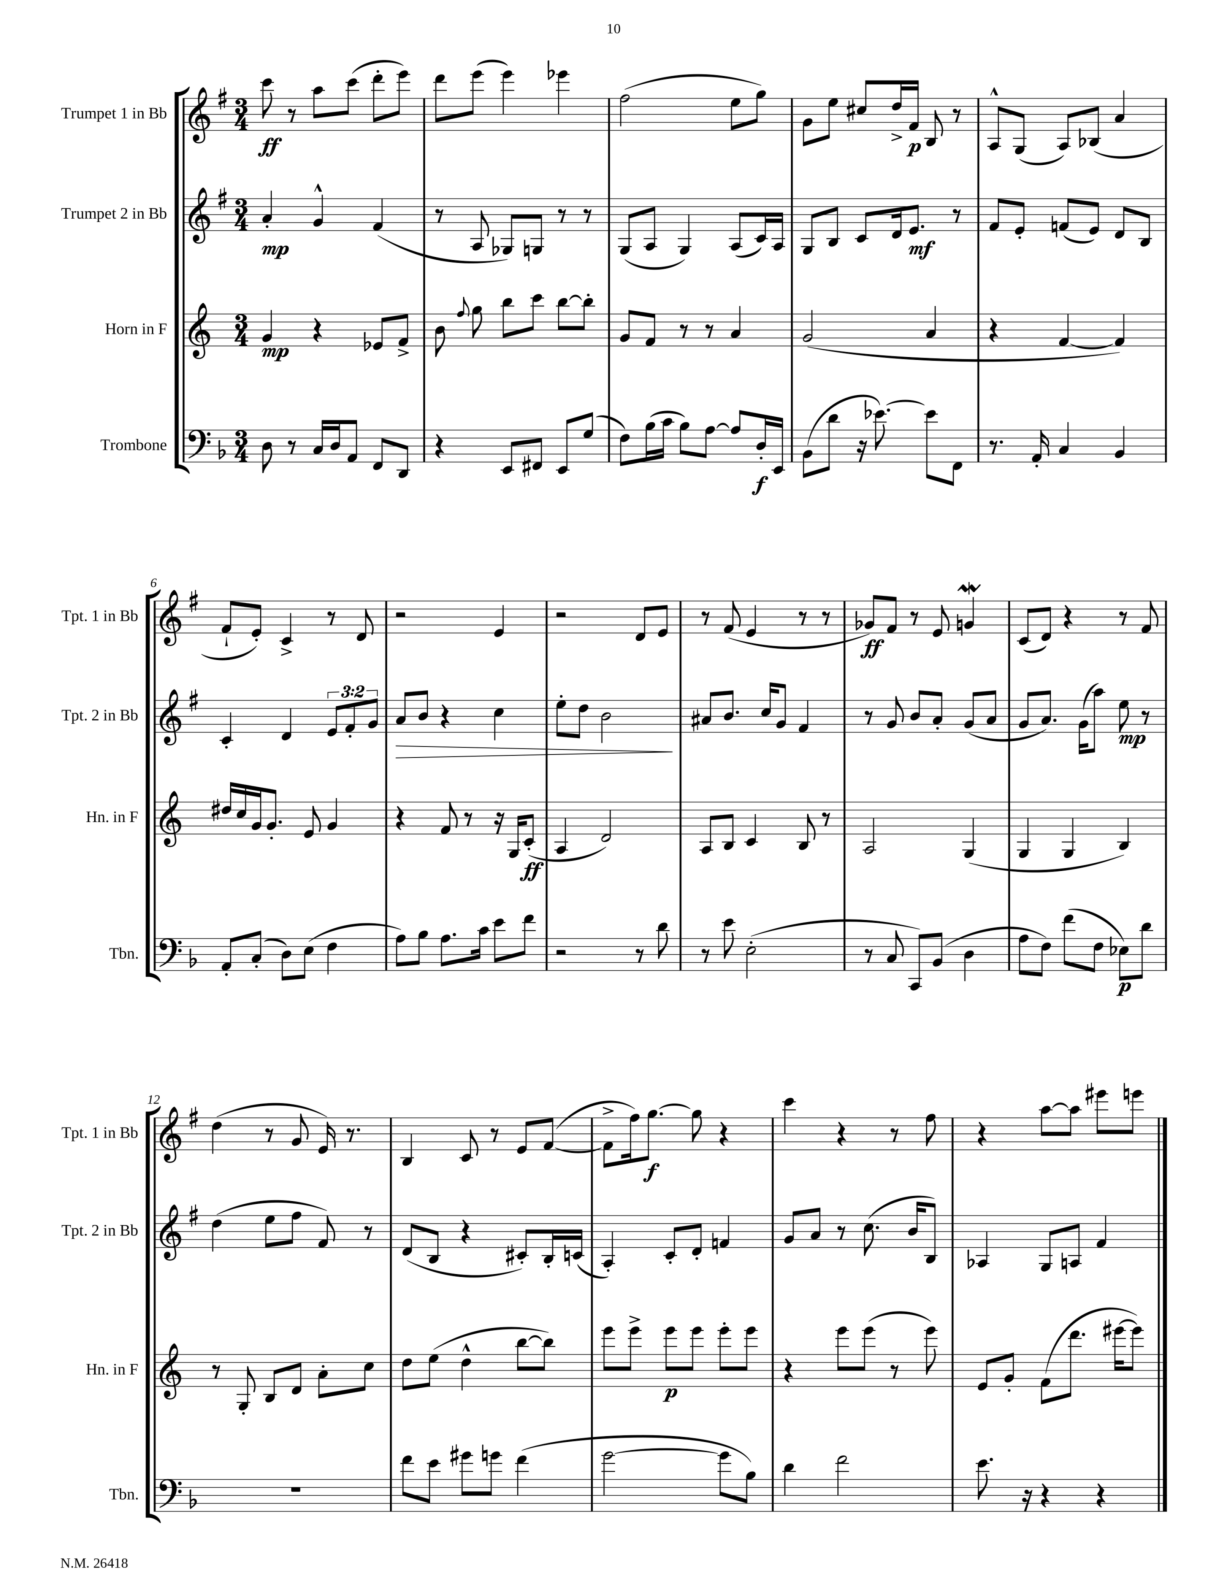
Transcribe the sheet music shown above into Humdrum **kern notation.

**kern	**dynam	**kern	**dynam	**kern	**dynam	**kern	**dynam
*part4	*part4	*part3	*part3	*part2	*part2	*part1	*part1
*staff4	*staff4	*staff3	*staff3	*staff2	*staff2	*staff1	*staff1
*I"Trombone	*	*I"Horn in F	*	*I"Trumpet 2 in Bb	*	*I"Trumpet 1 in Bb	*
*I'Tbn.	*	*I'Hn. in F	*	*I'Tpt. 2 in Bb	*	*I'Tpt. 1 in Bb	*
*clefF4	*	*clefG2	*	*clefG2	*	*clefG2	*
*k[b-]	*	*k[]	*	*k[f#]	*	*k[f#]	*
*M3/4	*	*M3/4	*	*M3/4	*	*M3/4	*
=1	=1	=1	=1	=1	=1	=1	=1
8D\	.	4g/	mp	4a'/	mp	8ccc\	ff
8r	.	.	.	.	.	8r	.
16C/LL	.	4r	.	4g^^/	.	8aa\L	.
16D/J	.	.	.	.	.	.	.
8AA/J	.	.	.	.	.	(8ccc\J	.
8FF/L	.	8e-X/L	.	(4f#/	.	8ddd'\L	.
8DD/J	.	8f^/J	.	.	.	8eee\J)	.
=2	=2	=2	=2	=2	=2	=2	=2
4r	.	8b\	.	8r	.	8ddd\L	.
.	.	8qqff/	.	.	.	.	.
.	.	8gg\	.	8A/	.	(8eee\J	.
8EE/L	.	8bb\L	.	8G-X/L)	.	4eee\)	.
8FF#X/J	.	8ccc\J	.	8Gn/J	.	.	.
8EE/L	.	[8bb\L	.	8r	.	4eee-X\	.
(8G/J	.	8bb'\J]	.	8r	.	.	.
=3	=3	=3	=3	=3	=3	=3	=3
8F\L)	.	8g/L	.	(8G/L	.	(2ff#\	.
(16B-\L	.	8f/J	.	8A/J	.	.	.
16c\JJ	.	.	.	.	.	.	.
8B-\L)	.	8r	.	4G/)	.	.	.
[8A\J	.	8r	.	.	.	.	.
8A/L]	.	4a/	.	(8A/L	.	8ee\L	.
16D'/L	f	.	.	16c/L)	.	8gg\J)	.
16EE/JJ	.	.	.	16A/JJ	.	.	.
=4	=4	=4	=4	=4	=4	=4	=4
(8BB-\L	.	(2g/	.	8G/L	.	8g\L	.
8d\J	.	.	.	8B/J	.	8ee\J	.
16r	.	.	.	8c/L	.	8cc#X/L	.
[8.e-X\)	.	.	.	.	.	.	.
.	.	.	.	16d/k	.	16dd^/L	.
.	.	.	.	8.e/J	mf	16f#/JJ	p
8e-\L]	.	4a/	.	.	.	8B/	.
8FF\J	.	.	.	8r	.	8r	.
=5	=5	=5	=5	=5	=5	=5	=5
8.r	.	4r	.	8f#/L	.	8A^^/L	.
.	.	.	.	8e'/J	.	(8G/J	.
16AA'/	.	.	.	.	.	.	.
4C/	.	[4f/	.	(8fn/L	.	8A/L)	.
.	.	.	.	8e/J)	.	(8B-X/J	.
4BB-/	.	4f/])	.	8d/L	.	4a/	.
.	.	.	.	8B/J	.	.	.
!!LO:LB:g=z
=6	=6	=6	=6	=6	=6	=6	=6
8AA'/L	.	16dd#X/LL	.	4c'/	.	8f#`/L	.
.	.	16cc/	.	.	.	.	.
(8C'/J	.	16g/J	.	.	.	8e'/J)	.
.	.	8.g'/J	.	.	.	.	.
8D\L)	.	.	.	4d/	.	4c^/	.
(8E\J	.	8e/	.	.	.	.	.
4F\	.	4g/	.	12e/L	.	8r	.
.	.	.	.	12f#'/	.	.	.
.	.	.	.	.	.	8d/	.
.	.	.	.	12g/J	.	.	.
=7	=7	=7	=7	=7	=7	=7	=7
!	!	!	!	!	!LO:HP:b	!	!
8A\L)	.	4r	.	8a/L	>	2r	.
8B-\J	.	.	.	8b/J	.	.	.
8.A\L	.	8f/	.	4r	.	.	.
.	.	8r	.	.	.	.	.
16c\Jk	.	.	.	.	.	.	.
8e\L	.	16r	.	4cc\	.	4e/	.
.	.	16G/KL	.	.	.	.	.
8f\J	.	(8c'/J	ff	.	.	.	.
=8	=8	=8	=8	=8	=8	=8	=8
2r	.	4A/	.	8ee'\L	.	2r	.
.	.	.	.	8dd\J	.	.	.
.	.	2d/)	.	2b\	.	.	.
8r	.	.	.	.	.	8d/L	.
8d\	.	.	.	.	.	8e/J	.
.	.	.	.	.	]	.	.
=9	=9	=9	=9	=9	=9	=9	=9
8r	.	8A/L	.	8a#X/L	.	8r	.
8e\	.	8B/J	.	8.b/J	.	(8f#/	.
(2E'\	.	4c/	.	.	.	4e/	.
.	.	.	.	16cc/KL	.	.	.
.	.	.	.	8g/J	.	.	.
.	.	8B/	.	4f#/	.	8r	.
.	.	8r	.	.	.	8r	.
=10	=10	=10	=10	=10	=10	=10	=10
8r	.	2A/	.	8r	.	8g-X/L)	ff
8C/	.	.	.	8g/	.	8f#/J	.
8CC/L)	.	.	.	8b/L	.	8r	.
(8BB-/J	.	.	.	8a'/J	.	8e/	.
4D\	.	(4G/	.	(8g/L	.	4gnw/	.
.	.	.	.	8a/J	.	.	.
=11	=11	=11	=11	=11	=11	=11	=11
8A\L	.	4G/	.	8g/L	.	(8c/L	.
8F\J)	.	.	.	8.a/J)	.	8d/J)	.
(8f\L	.	4G/	.	.	.	4r	.
.	.	.	.	(16g\KL	.	.	.
8F\J	.	.	.	8aa\J)	.	.	.
8E-X\L)	p	4B/)	.	8ee\	mp	8r	.
8d\J	.	.	.	8r	.	8f#/	.
!!LO:LB:g=z
=12	=12	=12	=12	=12	=12	=12	=12
2.r	.	8r	.	(4dd\	.	(4dd\	.
.	.	8G'/	.	.	.	.	.
.	.	8B/L	.	8ee\L	.	8r	.
.	.	8d/J	.	8ff#\J	.	8g/	.
.	.	8a'\L	.	8f#/)	.	16e/)	.
.	.	.	.	.	.	8.r	.
.	.	8cc\J	.	8r	.	.	.
=13	=13	=13	=13	=13	=13	=13	=13
8f\L	.	8dd\L	.	(8d/L	.	4B/	.
8e\J	.	(8ee\J	.	8B/J	.	.	.
8g#X\L	.	4dd^^\	.	4r	.	8c/	.
8gn\J	.	.	.	.	.	8r	.
(4f\	.	[8bb\L	.	8c#X'/L)	.	8e/L	.
.	.	8bb\J])	.	16B'/L	.	([8f#/J	.
.	.	.	.	(16cn/JJ	.	.	.
=14	=14	=14	=14	=14	=14	=14	=14
[2g\	.	8eee\L	.	4A'/)	.	8f#^\L]	.
.	.	8eee^\J	.	.	.	16ff#\k)	.
.	.	.	.	.	.	[8.gg\J	f
.	.	8eee\L	p	8c'/L	.	.	.
.	.	8eee\J	.	8d'/J	.	8gg\]	.
8g\L]	.	8eee'\L	.	4fn/	.	4r	.
8B-\J)	.	8eee\J	.	.	.	.	.
=15	=15	=15	=15	=15	=15	=15	=15
4d\	.	4r	.	8g/L	.	4ccc\	.
.	.	.	.	8a/J	.	.	.
2f\	.	8eee\L	.	8r	.	4r	.
.	.	(8eee\J	.	(8.cc\	.	.	.
.	.	8r	.	.	.	8r	.
.	.	.	.	16b/KL	.	.	.
.	.	8eee\)	.	8B/J)	.	8ff#\	.
=16	=16	=16	=16	=16	=16	=16	=16
8.e\	.	8e/L	.	4A-X/	.	4r	.
.	.	8g'/J	.	.	.	.	.
16r	.	.	.	.	.	.	.
4r	.	(8f\L	.	8G/L	.	[8aa\L	.
.	.	8.ddd\J	.	8An/J	.	8aa\J]	.
4r	.	.	.	4f#/	.	8eee#X\L	.
.	.	[16eee#X\KL	.	.	.	.	.
.	.	8eee#\J])	.	.	.	8eeen\J	.
==	==	==	==	==	==	==	==
*-	*-	*-	*-	*-	*-	*-	*-
